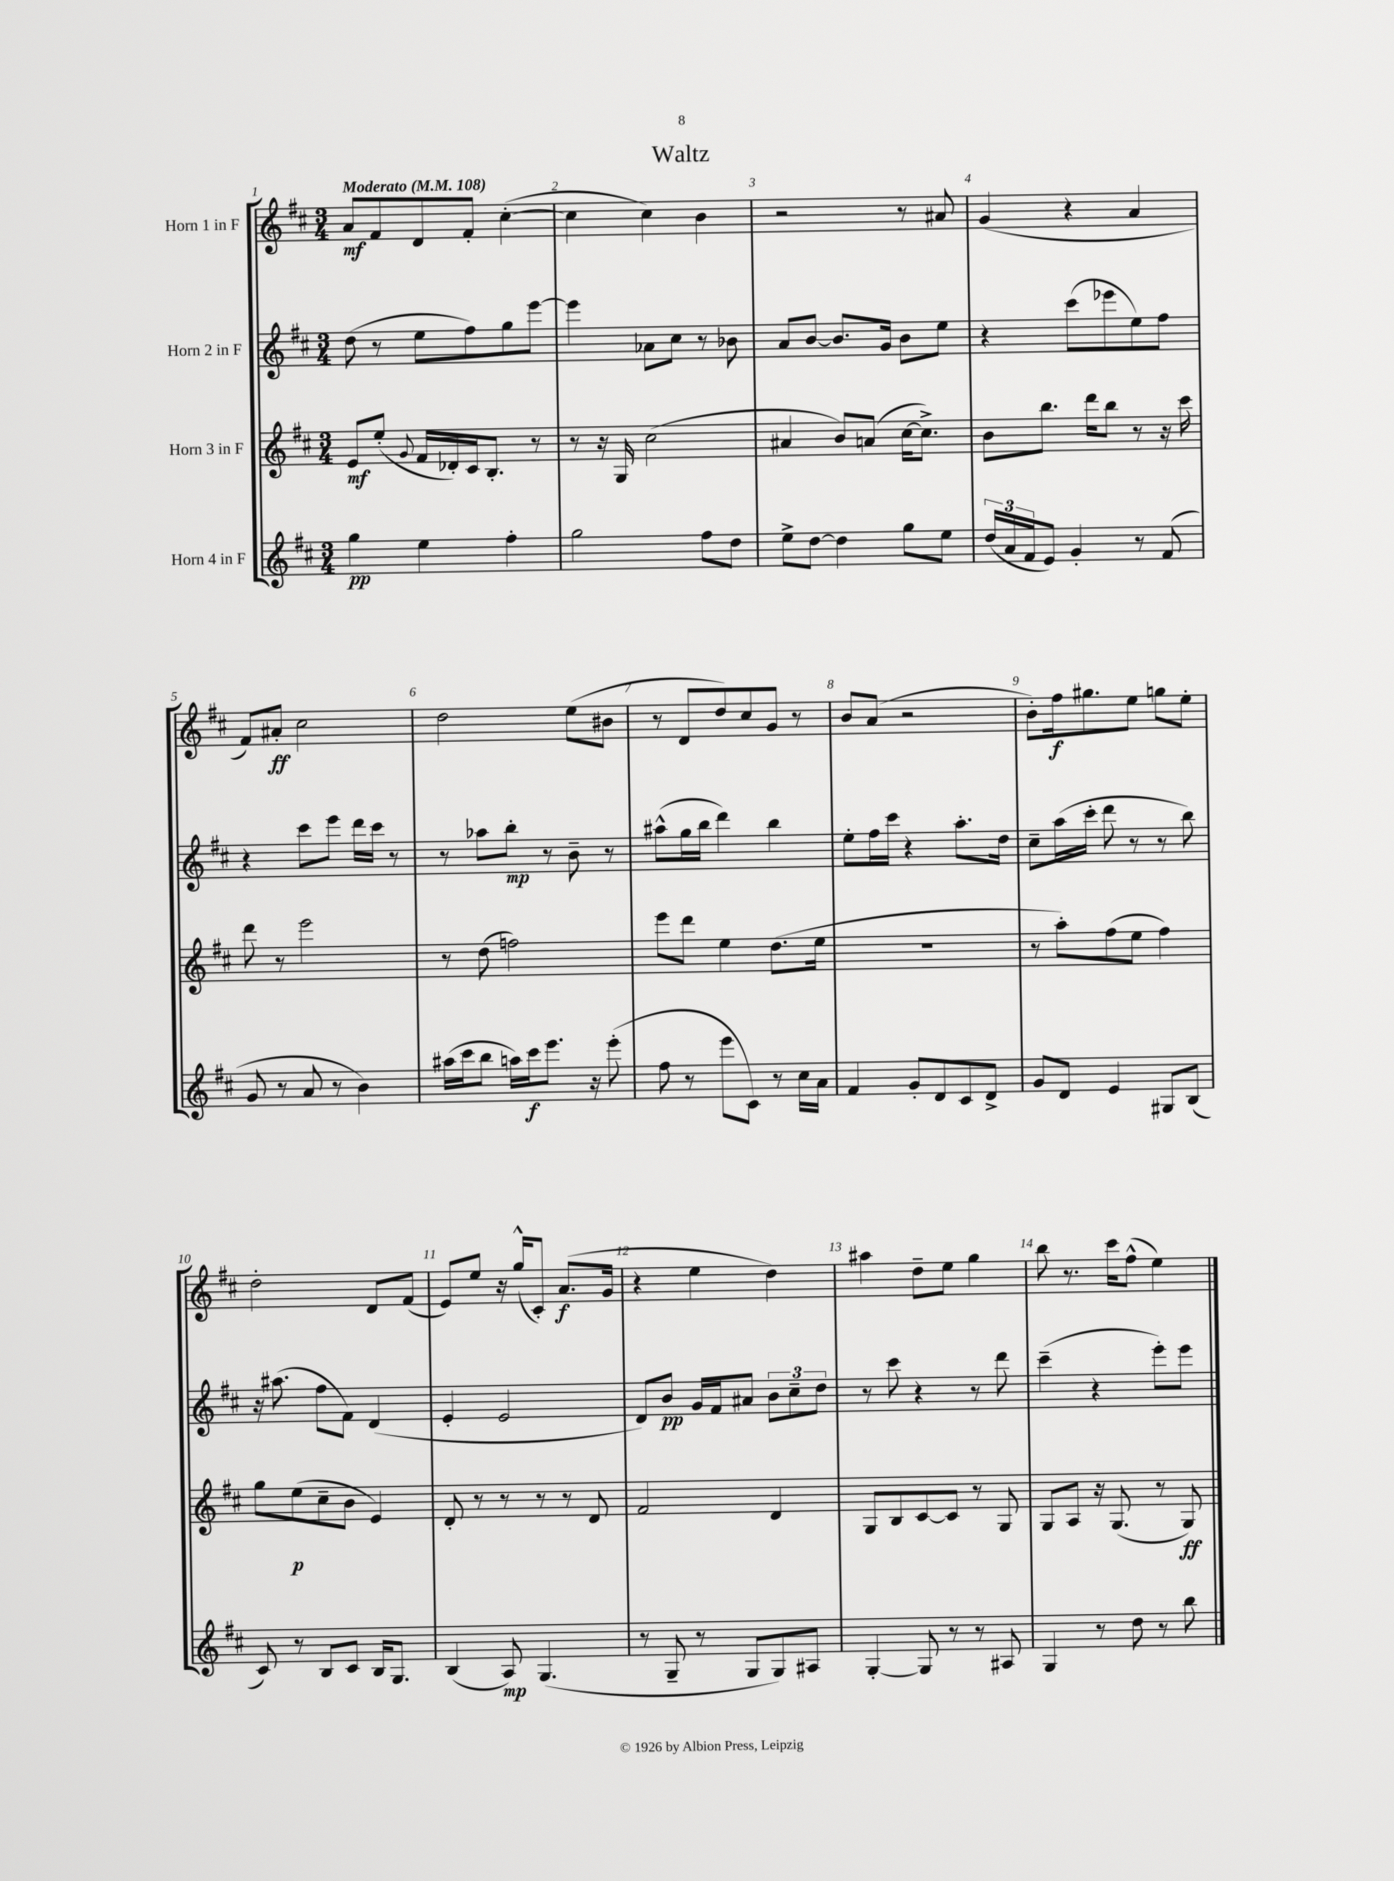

**kern	**dynam	**kern	**dynam	**kern	**dynam	**kern	**dynam
*part4	*part4	*part3	*part3	*part2	*part2	*part1	*part1
*staff4	*staff4	*staff3	*staff3	*staff2	*staff2	*staff1	*staff1
*I"Horn 4 in F	*	*I"Horn 3 in F	*	*I"Horn 2 in F	*	*I"Horn 1 in F	*
*clefG2	*	*clefG2	*	*clefG2	*	*clefG2	*
*k[f#c#]	*	*k[f#c#]	*	*k[f#c#]	*	*k[f#c#]	*
*M3/4	*	*M3/4	*	*M3/4	*	*M3/4	*
*MM108	*	*MM108	*	*MM108	*	*MM108	*
=1	=1	=1	=1	=1	=1	=1	=1
!	!	!	!	!	!	!LO:TX:a:B:t=Moderato	!
4gg\	pp	8e/L	mf	(8dd\	.	8a/L	mf
.	.	(8ee'/J	.	8r	.	8f#/	.
.	.	8qqg/	.	.	.	.	.
4ee\	.	16f#/LL	.	8ee\L	.	8d/	.
.	.	16d-X'/)	.	.	.	.	.
.	.	16c#/J	.	8ff#\)	.	8f#'/J	.
.	.	8.B'/J	.	.	.	.	.
4ff#'\	.	.	.	8gg\	.	([4cc#'\	.
.	.	8r	.	[8eee\J	.	.	.
=2	=2	=2	=2	=2	=2	=2	=2
2gg\	.	8r	.	4eee\]	.	4cc#\]	.
.	.	16r	.	.	.	.	.
.	.	16G/	.	.	.	.	.
.	.	(2cc#\	.	8a-X\L	.	4cc#\)	.
.	.	.	.	8cc#\J	.	.	.
8ff#\L	.	.	.	8r	.	4b\	.
8dd\J	.	.	.	8b-X\	.	.	.
=3	=3	=3	=3	=3	=3	=3	=3
8ee^\L	.	4a#X/	.	8a/L	.	2r	.
[8dd\J	.	.	.	[8b/J	.	.	.
4dd\]	.	8b/L)	.	8.b/L]	.	.	.
.	.	(8an/J	.	.	.	.	.
.	.	.	.	16g/Jk	.	.	.
8gg\L	.	[16cc#\KL	.	8b\L	.	8r	.
.	.	8.cc#^\J])	.	.	.	.	.
8ee\J	.	.	.	8ee\J	.	8a#X/	.
=4	=4	=4	=4	=4	=4	=4	=4
(24dd/LL	.	8b\L	.	4r	.	(4g/	.
24a/	.	.	.	.	.	.	.
24f#/J	.	.	.	.	.	.	.
8e/J)	.	8.bb\J	.	.	.	.	.
4g'/	.	.	.	(8ccc#\L	.	4r	.
.	.	16ddd\KL	.	.	.	.	.
.	.	8bb\J	.	8eee-X\	.	.	.
8r	.	8r	.	8ee\)	.	4a/	.
(8f#/	.	16r	.	8ff#\J	.	.	.
.	.	16ccc#\	.	.	.	.	.
!!LO:LB:g=z
=5	=5	=5	=5	=5	=5	=5	=5
8g/	.	8ddd\	.	4r	.	8f#/L)	.
8r	.	8r	.	.	.	8a#X'/J	ff
8a/	.	2eee\	.	8ccc#\L	.	2cc#\	.
8r	.	.	.	8eee\J	.	.	.
4b\)	.	.	.	16ddd\LL	.	.	.
.	.	.	.	16ccc#\JJ	.	.	.
.	.	.	.	8r	.	.	.
=6	=6	=6	=6	=6	=6	=6	=6
(16aa#X\LL	.	8r	.	8r	.	2dd\	.
16ccc#\J	.	.	.	.	.	.	.
8bb\J	.	(8dd\	.	8aa-X\L	.	.	.
16aan\LL)	.	2ffn\)	.	8bb'\J	mp	.	.
16ccc#\J	f	.	.	.	.	.	.
8.eee\J	.	.	.	8r	.	.	.
.	.	.	.	8b~\	.	(8ee\L	.
16r	.	.	.	.	.	.	.
(8eee'\	.	.	.	8r	.	8b#X\J	.
=7	=7	=7	=7	=7	=7	=7	=7
8ff#\	.	8eee\L	.	(8aa#X^^\L	.	8r	.
8r	.	8ddd\J	.	16gg\L	.	8d/L	.
.	.	.	.	16bb\JJ	.	.	.
8eee\L	.	4ee\	.	4ddd\)	.	8dd/)	.
8c#\J)	.	.	.	.	.	8cc#/	.
8r	.	(8.dd\L	.	4bb\	.	8g/J	.
16cc#\LL	.	.	.	.	.	8r	.
16a\JJ	.	16ee\Jk	.	.	.	.	.
=8	=8	=8	=8	=8	=8	=8	=8
4f#/	.	2.r	.	8ee'\L	.	8b/L	.
.	.	.	.	16ff#\L	.	(8a/J	.
.	.	.	.	16ccc#\JJ	.	.	.
8g'/L	.	.	.	4r	.	2r	.
8d/	.	.	.	.	.	.	.
8c#/	.	.	.	8.aa'\L	.	.	.
8d^/J	.	.	.	.	.	.	.
.	.	.	.	16dd\Jk	.	.	.
=9	=9	=9	=9	=9	=9	=9	=9
8g/L	.	8r	.	8cc#~\L	.	8b'\L)	.
8d/J	.	8aa'\L)	.	(16aa\L	.	16ff#\k	f
.	.	.	.	16ccc#'\JJ	.	8.gg#X\	.
4e/	.	(8ff#\	.	8ddd\	.	.	.
.	.	8ee\J	.	8r	.	8ee\J	.
8G#X/L	.	4ff#\)	.	8r	.	8ggn\L	.
(8B/J	.	.	.	8bb\)	.	8ee'\J	.
!!LO:LB:g=z
=10	=10	=10	=10	=10	=10	=10	=10
8c#/)	.	8gg\L	.	16r	.	2dd'\	.
.	.	.	.	(8.aa#X\	.	.	.
8r	.	(8ee\	p	.	.	.	.
8B/L	.	8cc#~\	.	8ff#\L	.	.	.
8c#/J	.	8b\J	.	8f#\J)	.	.	.
16B/KL	.	4e/)	.	(4d/	.	8d/L	.
8.G/J	.	.	.	.	.	.	.
.	.	.	.	.	.	(8f#/J	.
=11	=11	=11	=11	=11	=11	=11	=11
(4B/	.	8d'/	.	4e'/	.	8e/L)	.
.	.	8r	.	.	.	8ee/J	.
8A/)	mp	8r	.	2e/	.	16r	.
.	.	.	.	.	.	(16gg^^/KL	.
(4.G/	.	8r	.	.	.	8c#'/J)	.
.	.	8r	.	.	.	(8.a/L	f
.	.	8d/	.	.	.	.	.
.	.	.	.	.	.	16g/Jk	.
=12	=12	=12	=12	=12	=12	=12	=12
8r	.	2f#/	.	8d/L)	.	4r	.
8G~/	.	.	.	8b/J	pp	.	.
8r	.	.	.	16g/LL	.	4ee\	.
.	.	.	.	16f#/J	.	.	.
8G/L	.	.	.	8a#X/J	.	.	.
8G/)	.	4d/	.	12b\L	.	4dd\)	.
.	.	.	.	12cc#~\	.	.	.
8A#X/J	.	.	.	.	.	.	.
.	.	.	.	12dd\J	.	.	.
=13	=13	=13	=13	=13	=13	=13	=13
[4G'/	.	8G/L	.	8r	.	4aa#X\	.
.	.	8B/	.	8ccc#\	.	.	.
8G/]	.	[8c#/	.	4r	.	8dd~\L	.
8r	.	8c#/J]	.	.	.	8ee\J	.
8r	.	8r	.	8r	.	4gg\	.
8A#X/	.	8G/	.	8ddd\	.	.	.
=14	=14	=14	=14	=14	=14	=14	=14
4G/	.	8G/L	.	(4ccc#~\	.	8bb\	.
.	.	8A/J	.	.	.	8.r	.
8r	.	16r	.	4r	.	.	.
.	.	(8.G/	.	.	.	16ccc#\KL	.
8dd\	.	.	.	.	.	(8ff#^^\J	.
8r	.	8r	.	8eee'\L)	.	4ee\)	.
8bb\	.	8G/)	ff	8eee\J	.	.	.
==	==	==	==	==	==	==	==
*-	*-	*-	*-	*-	*-	*-	*-
